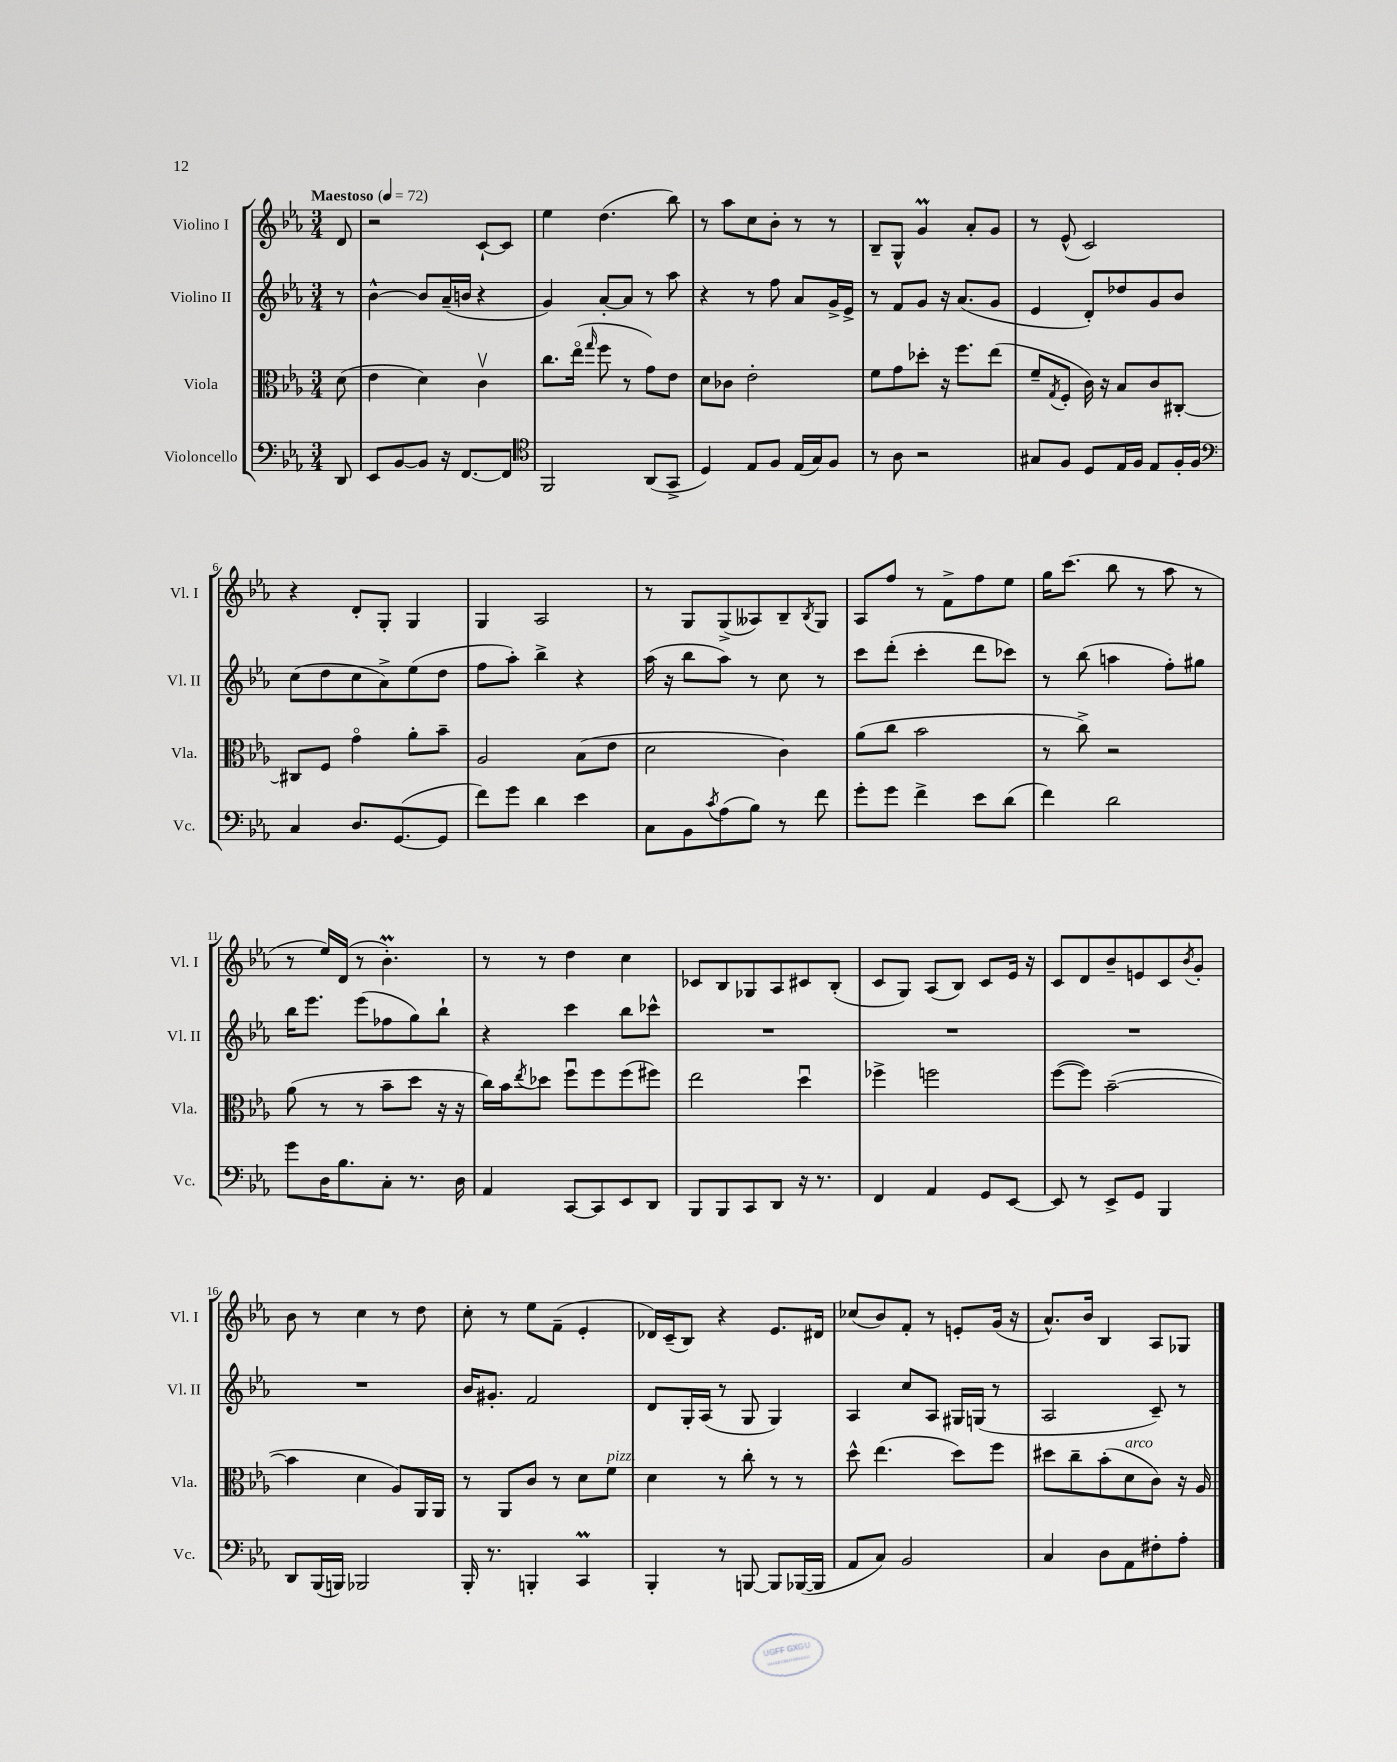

**kern	**kern	**kern	**kern
*part4	*part3	*part2	*part1
*staff4	*staff3	*staff2	*staff1
*I"Violoncello	*I"Viola	*I"Violino II	*I"Violino I
*I'Vc.	*I'Vla.	*I'Vl. II	*I'Vl. I
*clefF4	*clefC3	*clefG2	*clefG2
*k[b-e-a-]	*k[b-e-a-]	*k[b-e-a-]	*k[b-e-a-]
*M3/4	*M3/4	*M3/4	*M3/4
*MM72	*MM72	*MM72	*MM72
=	=	=	=
!	!	!	!LO:TX:a:B:t=Maestoso
8DD/	(8d\	8r	8d/
=1	=1	=1	=1
8EE-/L	4e-\	[4b-^^\	2r
[8BB-/	.	.	.
8BB-/J]	4d\)	8b-/L]	.
16r	.	(16a-~/L	.
[8.FF/L	.	16bn/JJ	.
.	4cv\	4r	[8c`/L
8FF/J]	.	.	8c/J]
=2	=2	=2	=2
*clefC4	*	*	*
2FF/	8.cc\L	4g/)	4ee-\
.	(16ee-\Jk	.	.
.	16qqgg/	.	.
.	8ff\	[8a-'/L	(4.dd\
.	8r	8a-/J]	.
(8AA-/L	8g\L)	8r	.
8GG^/J	8e-\J	8aa-\	8bb-\)
=3	=3	=3	=3
4D/)	8d\L	4r	8r
.	8c-X\J	.	8aa-\L
8E-/L	2e-'\	8r	8cc\
8F/J	.	8ff\	8b-'\J
(16E-/LL	.	8a-/L	8r
16G/J)	.	.	.
8F/J	.	16g^/L	8r
.	.	16e-^/JJ	.
=4	=4	=4	=4
8r	8f\L	8r	8B-~/L
8A-\	8g\	8f/L	8G^^/J
2r	8dd-X'\J	8g/J	4gm/
.	16r	16r	.
.	8.ff\L	(8.a-/L	.
.	.	.	8a-'/L
.	(8ee-\J	8g/J	8g/J
=5	=5	=5	=5
8G#X/L	8f~/L	4e-/	8r
.	8qG/	.	.
8F/J	8F'/J	.	(8e-^^/
8D/L	16c\)	8d'/L)	2c/)
.	16r	.	.
16E-/L	8B-/L	8dd-X/	.
16F/JJ	.	.	.
8E-/L	8c/	8g/	.
16F'/L	[8C#X'/J	8b-/J	.
16F/JJ	.	.	.
!!LO:LB:g=z
=6	=6	=6	=6
*clefF4	*	*	*
4C/	8C#X/L]	(8cc\L	4r
.	8F/J	8dd\	.
8.D/L	4g\	8cc\	8d'/L
.	.	8a-^\)	8G'/J
([8.GG/	.	.	.
.	8a-'\L	(8ee-\	4G/
8GG/J]	8b-~\J	8dd\J	.
=7	=7	=7	=7
8f\L)	2A-/	8ff\L	4G/
8g\J	.	8aa-'\J)	.
4d\	.	4bb-^\	2A-/
4e-\	(8B-\L	4r	.
.	8e-\J	.	.
=8	=8	=8	=8
8C\L	2d\	(16aa-\	8r
.	.	16r	.
8BB-\	.	8bb-\L	8G/L
8qc/	.	.	.
(8A-\	.	8aa-\J)	(8G^/
8B-\J)	.	8r	8A--X/)
8r	4c\)	8cc\	8B-~/
.	.	.	8qB-/
8f\	.	8r	8G/J
=9	=9	=9	=9
8g'\L	(8a-\L	8ccc\L	8A-/L
8g\J	8cc\J	(8ddd'\J	8ff/J
4f^\	2b-\	4ccc'\	8r
.	.	.	8f^\L
8e-\L	.	8ddd\L	8ff\
(8d\J	.	8ccc-X\J)	8ee-\J
=10	=10	=10	=10
4f\)	8r	8r	16gg\KL
.	.	.	(8.ccc\J
.	8cc^\)	(8bb-\	.
2d\	2r	4aan\	8bb-\
.	.	.	8r
.	.	8ff'\L)	8aa-\
.	.	8gg#X\J	8r
!!LO:LB:g=z
=11	=11	=11	=11
8g\L	(8a-\	16bb-\KL	8r
.	.	8.eee-\J	.
16D\K	8r	.	16ee-/LL)
8.B-\	.	.	(16d/JJ
.	8r	(8eee-\L	8r
8C'\J	8b-~\L	8ff-X\	4.b-M'\)
8.r	8dd\J	8gg\)	.
.	16r	8bb-`\J	.
16D\	16r	.	.
=12	=12	=12	=12
4AA-/	16cc\LL)	4r	8r
.	16b-\J	.	.
.	8qee-/	.	.
.	8dd-X\J	.	8r
[8CC/L	8ffu\L	4ccc\	4dd\
8CC/]	8ff\	.	.
8EE-/	(8ff\	8bb-\L	4cc\
8DD/J	8ff#X\J)	8ccc-X^^\J	.
=13	=13	=13	=13
8BBB-/L	2ee-\	2.r	8c-X/L
8BBB-/	.	.	8B-/
8CC/	.	.	8G-X/
8DD/J	.	.	8A-/
16r	4ddu\	.	8c#X/
8.r	.	.	.
.	.	.	(8B-'/J
=14	=14	=14	=14
4FF/	4ff-X^\	2.r	8c/L
.	.	.	8G/J)
4AA-/	2ffn\	.	(8A-/L
.	.	.	8B-/J)
8GG/L	.	.	8c/L
[8EE-/J	.	.	16e-/Jk
.	.	.	16r
=15	=15	=15	=15
8EE-/]	([8ff\L	2.r	8c/L
8r	8ff\J])	.	8d/
8EE-^/L	([2b-~\	.	8b-~/
8GG/J	.	.	8en/
4BBB-/	.	.	8c/
.	.	.	8qb-/
.	.	.	8g'/J
!!LO:LB:g=z
=16	=16	=16	=16
8DD/L	4b-\]	2.r	8b-\
(16BBB-/L	.	.	8r
16BBBn/JJ)	.	.	.
2BBB-X/	4d\	.	4cc\
.	8A-/L)	.	8r
.	16AA-/L	.	8dd\
.	16AA-/JJ	.	.
=17	=17	=17	=17
16BBB-'/	8r	16b-/KL	8cc'\
8.r	.	8.g#X'/J	.
.	8AA-/L	.	8r
4BBBn'/	8c/J	2f/	8ee-\L
.	8r	.	(8f~\J
4CCM/	8d\L	.	4e-'/
!	!LO:TX:a:i:t=pizz.	!	!
.	8f\J	.	.
=18	=18	=18	=18
4BBB-'/	4d\	8d/L	16d-X/LL)
.	.	.	(16c~/J
.	.	16G'/L	8B-/J)
.	.	(16A-/JJ	.
8r	8r	8r	4r
[8BBBn/	8cc'\	8G/	.
8BBB/L]	8r	4G/)	8.e-/L
([16BBB-X/L	8r	.	.
16BBB-/JJ]	.	.	16d#X/Jk
=19	=19	=19	=19
8AA-/L	8dd^^\	4A-/	(8cc-X/L
8C/J)	(4.ee-\	.	8b-/)
2BB-/	.	8cc/L	8f'/J
.	.	8A-/J	8r
.	8dd\L)	16G#X/LL	8en'/L
.	.	(16Gn/JJ	.
.	8ff\J	8r	(16g/Jk
.	.	.	16r
=20	=20	=20	=20
4C/	8dd#X\L	2A-/	8.a-^^/L)
.	8cc~\	.	.
.	.	.	16b-/Jk
8D\L	(8b-'\	.	4B-/
!	!LO:TX:a:i:t=arco	!	!
8AA-\	8d\	.	.
8F#X'\	8c\J)	8c~/)	8A-/L
8A-'\J	16r	8r	8G-X/J
.	16A-/	.	.
==	==	==	==
*-	*-	*-	*-
